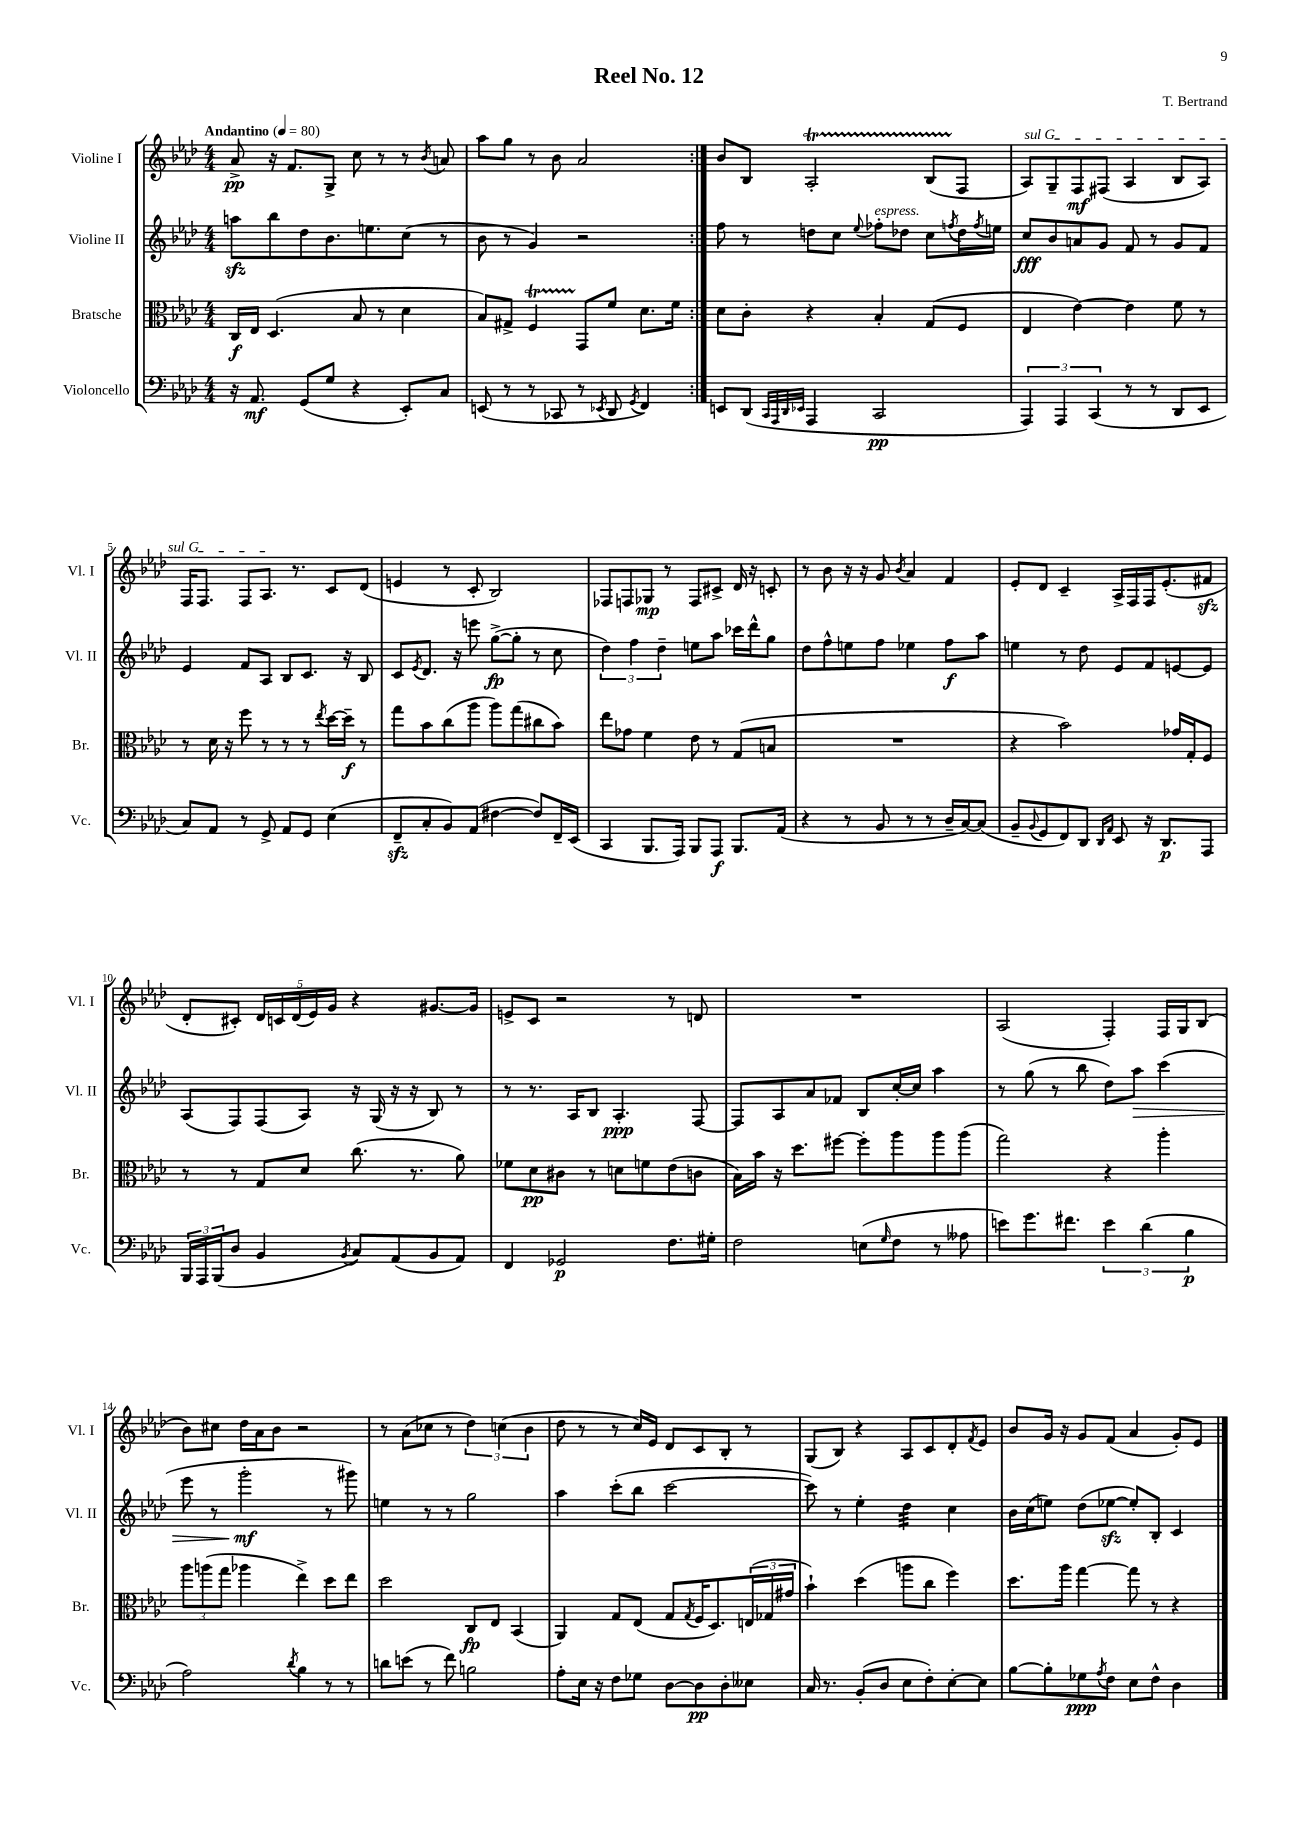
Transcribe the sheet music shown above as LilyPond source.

\header { title = "Reel No. 12" composer = "T. Bertrand" }
<<
\new StaffGroup <<
\new Staff = "s0" \with { instrumentName = "Violine I" shortInstrumentName = "Vl. I" } {
    \clef treble \key aes \major \numericTimeSignature \time 4/4 \tempo "Andantino" 4 = 80
    \repeat volta 2 { aes'8->\pp r16 f'8. g8-> c''8 r8 r8 \acciaccatura { bes'8 } a'8 |
    aes''8 g''8 r8 bes'8 aes'2 | }
    bes'8 bes8 aes2-.\startTrillSpan bes8( f8\stopTrillSpan |
    \once \override TextSpanner.bound-details.left.text = \markup { \italic "sul G" } aes8\startTextSpan) g8-- f8\mf fis8( aes4 bes8 aes8) |
    f16 f8. f8 aes8.\stopTextSpan r8. c'8 des'8( |
    e'4 r8 c'8-. bes2) |
    fes8 f8 ges8\mp r8 f8 cis'8-> des'16 r16 c'8-. |
    r8 bes'8 r16 r16 g'8 \acciaccatura { bes'8 } aes'4 f'4 |
    ees'8-. des'8 c'4-- aes16-> f16 f16 ees'8.-.( fis'8\sfz |
    des'8-. cis'8-.) \tuplet 5/4 { des'16 c'16 des'16( ees'16) g'16 } r4 gis'8.~ gis'16 |
    e'8-> c'8 r2 r8 d'8 |
    R1 |
    aes2( f4-.) f16 g16 bes8( |
    bes'8) cis''8 des''16 aes'16 bes'8 r2 |
    r8 aes'8( ces''8 r8 \tuplet 3/2 { des''4) c''4( bes'4 } |
    des''8 r8 r8 c''16) ees'16 des'8 c'8 bes8-. r8 |
    g8( bes8) r4 aes8 c'8 des'8-. \acciaccatura { f'8 } ees'8 |
    bes'8 g'16 r16 g'8 f'8( aes'4 g'8-.) ees'8 \bar "|." |
}
\new Staff = "s1" \with { instrumentName = "Violine II" shortInstrumentName = "Vl. II" } {
    \clef treble \key aes \major \numericTimeSignature \time 4/4
    \repeat volta 2 { a''8\sfz bes''8 des''8 bes'8. e''8. c''8( r8 |
    bes'8 r8 g'4) r2 | }
    f''8 r8 d''8 c''8 \appoggiatura { ees''8 } fes''8-.^\markup { \italic "espress." } des''8 c''8 \acciaccatura { f''8 } des''16 \acciaccatura { f''8 } e''16 |
    c''8\fff bes'8 a'8 g'8 f'8 r8 g'8 f'8 |
    ees'4 f'8 aes8 bes8 c'8. r16 bes8 |
    c'8 \acciaccatura { ees'8 } des'8. r16 e'''8 g''8~->\fp( g''8-. r8 c''8 |
    \tuplet 3/2 { des''4) f''4 des''4-- } e''8 aes''8 ces'''16 des'''16-^ g''8 |
    des''8 f''8-^ e''8 f''8 ees''4 f''8\f aes''8 |
    e''4 r8 des''8 ees'8 f'8 e'8~ e'8 |
    aes8( f8) f8( aes8) r16 g16( r16 r16 bes8) r8 |
    r8 r8. aes16 bes8 aes4.-.\ppp f8~ |
    f8 aes8 aes'8 fes'8 bes8 c''16~-. c''16 aes''4 |
    r8 g''8( r8 bes''8 des''8) aes''8\> c'''4( |
    ees'''8 r8 g'''2-.\mf\! r8 gis'''8) |
    e''4 r8 r8 g''2 |
    aes''4 c'''8-.( bes''8 c'''2~ |
    c'''8) r8 ees''4-. des''4:32 c''4 |
    bes'16 c''16( e''8) des''8( ees''8~\sfz ees''8-.) bes8-. c'4 \bar "|." |
}
\new Staff = "s2" \with { instrumentName = "Bratsche" shortInstrumentName = "Br." } {
    \clef alto \key aes \major \numericTimeSignature \time 4/4
    \repeat volta 2 { c16\f ees16 des4.( bes8 r8 des'4 |
    bes8) gis8-> f4\startTrillSpan g,8\stopTrillSpan f'8 des'8. f'16 | }
    des'8 c'8-. r4 bes4-. g8( f8 |
    ees4 ees'4~) ees'4 f'8 r8 |
    r8 des'16 r16 f''8 r8 r8 r8 \acciaccatura { ees''8 } des''16~ des''16--\f r8 |
    g''8 bes'8 c''8( aes''8 aes''8) g''8( cis''8 bes'8) |
    ees''8 ges'8 f'4 ees'8 r8 g8( b8 |
    R1 |
    r4 bes'2) ges'16 g16-. f8 |
    r8 r8 g8 des'8 c''8.( r8. aes'8) |
    fes'8 des'8\pp cis'8 r8 d'8 f'8 ees'8( c'8 |
    bes16) bes'16 r16 des''8. fis''8~ fis''8-. aes''8 aes''8 aes''8( |
    g''2) r4 aes''4-. |
    \tuplet 3/2 { aes''8 a''8( g''8 } aes''4 ees''4->) des''8 ees''8 |
    des''2 c8\fp ees8 bes,4( |
    aes,4) g8 ees8( g8 \acciaccatura { g8 } f16 des8.) \tuplet 3/2 { e16( ges16 gis'16 } |
    bes'4-!) des''4( a''8 c''8 f''4) |
    des''8. aes''16 g''4~ g''8 r8 r4 \bar "|." |
}
\new Staff = "s3" \with { instrumentName = "Violoncello" shortInstrumentName = "Vc." } {
    \clef bass \key aes \major \numericTimeSignature \time 4/4
    \repeat volta 2 { r16 aes,8.\mf g,8( g8 r4 ees,8-.) c8 |
    e,8( r8 r8 ces,8 r8 \acciaccatura { ees,8 } des,8 \acciaccatura { g,8 } f,4) | }
    e,8 des,8( \grace { c,32 aes,,32 des,32 ees,32 } aes,,4 c,2\pp |
    \tuplet 3/2 { aes,,4) aes,,4 c,4( } r8 r8 des,8 ees,8 |
    c8) aes,8 r8 g,8-> aes,8 g,8 ees4( |
    f,8--\sfz c8-. bes,8) aes,8( fis4~ fis8) f,16-- ees,16( |
    c,4 bes,,8. aes,,16) bes,,8 aes,,8\f bes,,8. aes,16( |
    r4 r8 bes,8 r8 r8 des16-- c16~) c8( |
    bes,8-- \appoggiatura { bes,8 } g,8 f,8) des,8 \grace { des,16 aes,16 } ees,8 r16 des,8.\p aes,,8 |
    \tuplet 3/2 { bes,,16 aes,,16 bes,,16( } des8 bes,4 \acciaccatura { bes,8 } c8) aes,8( bes,8 aes,8) |
    f,4 ges,2\p f8. gis16-. |
    f2 e8( \grace { g16 } f8 r8 aeses8 |
    e'8) g'8. fis'8. \tuplet 3/2 { e'4 des'4( bes4\p } |
    aes2) \acciaccatura { des'8 } bes4 r8 r8 |
    d'8 e'8( r8 f'8) b2 |
    aes8-. ees16 r16 f8 ges8 des8~ des8\pp des8-. eeses8 |
    c16 r8. bes,8-.( des8 ees8 f8-.) ees8~-. ees8 |
    bes8~ bes8-. ges8\ppp \acciaccatura { aes8 } f8 ees8 f8-^ des4 \bar "|." |
}
>>
>>
